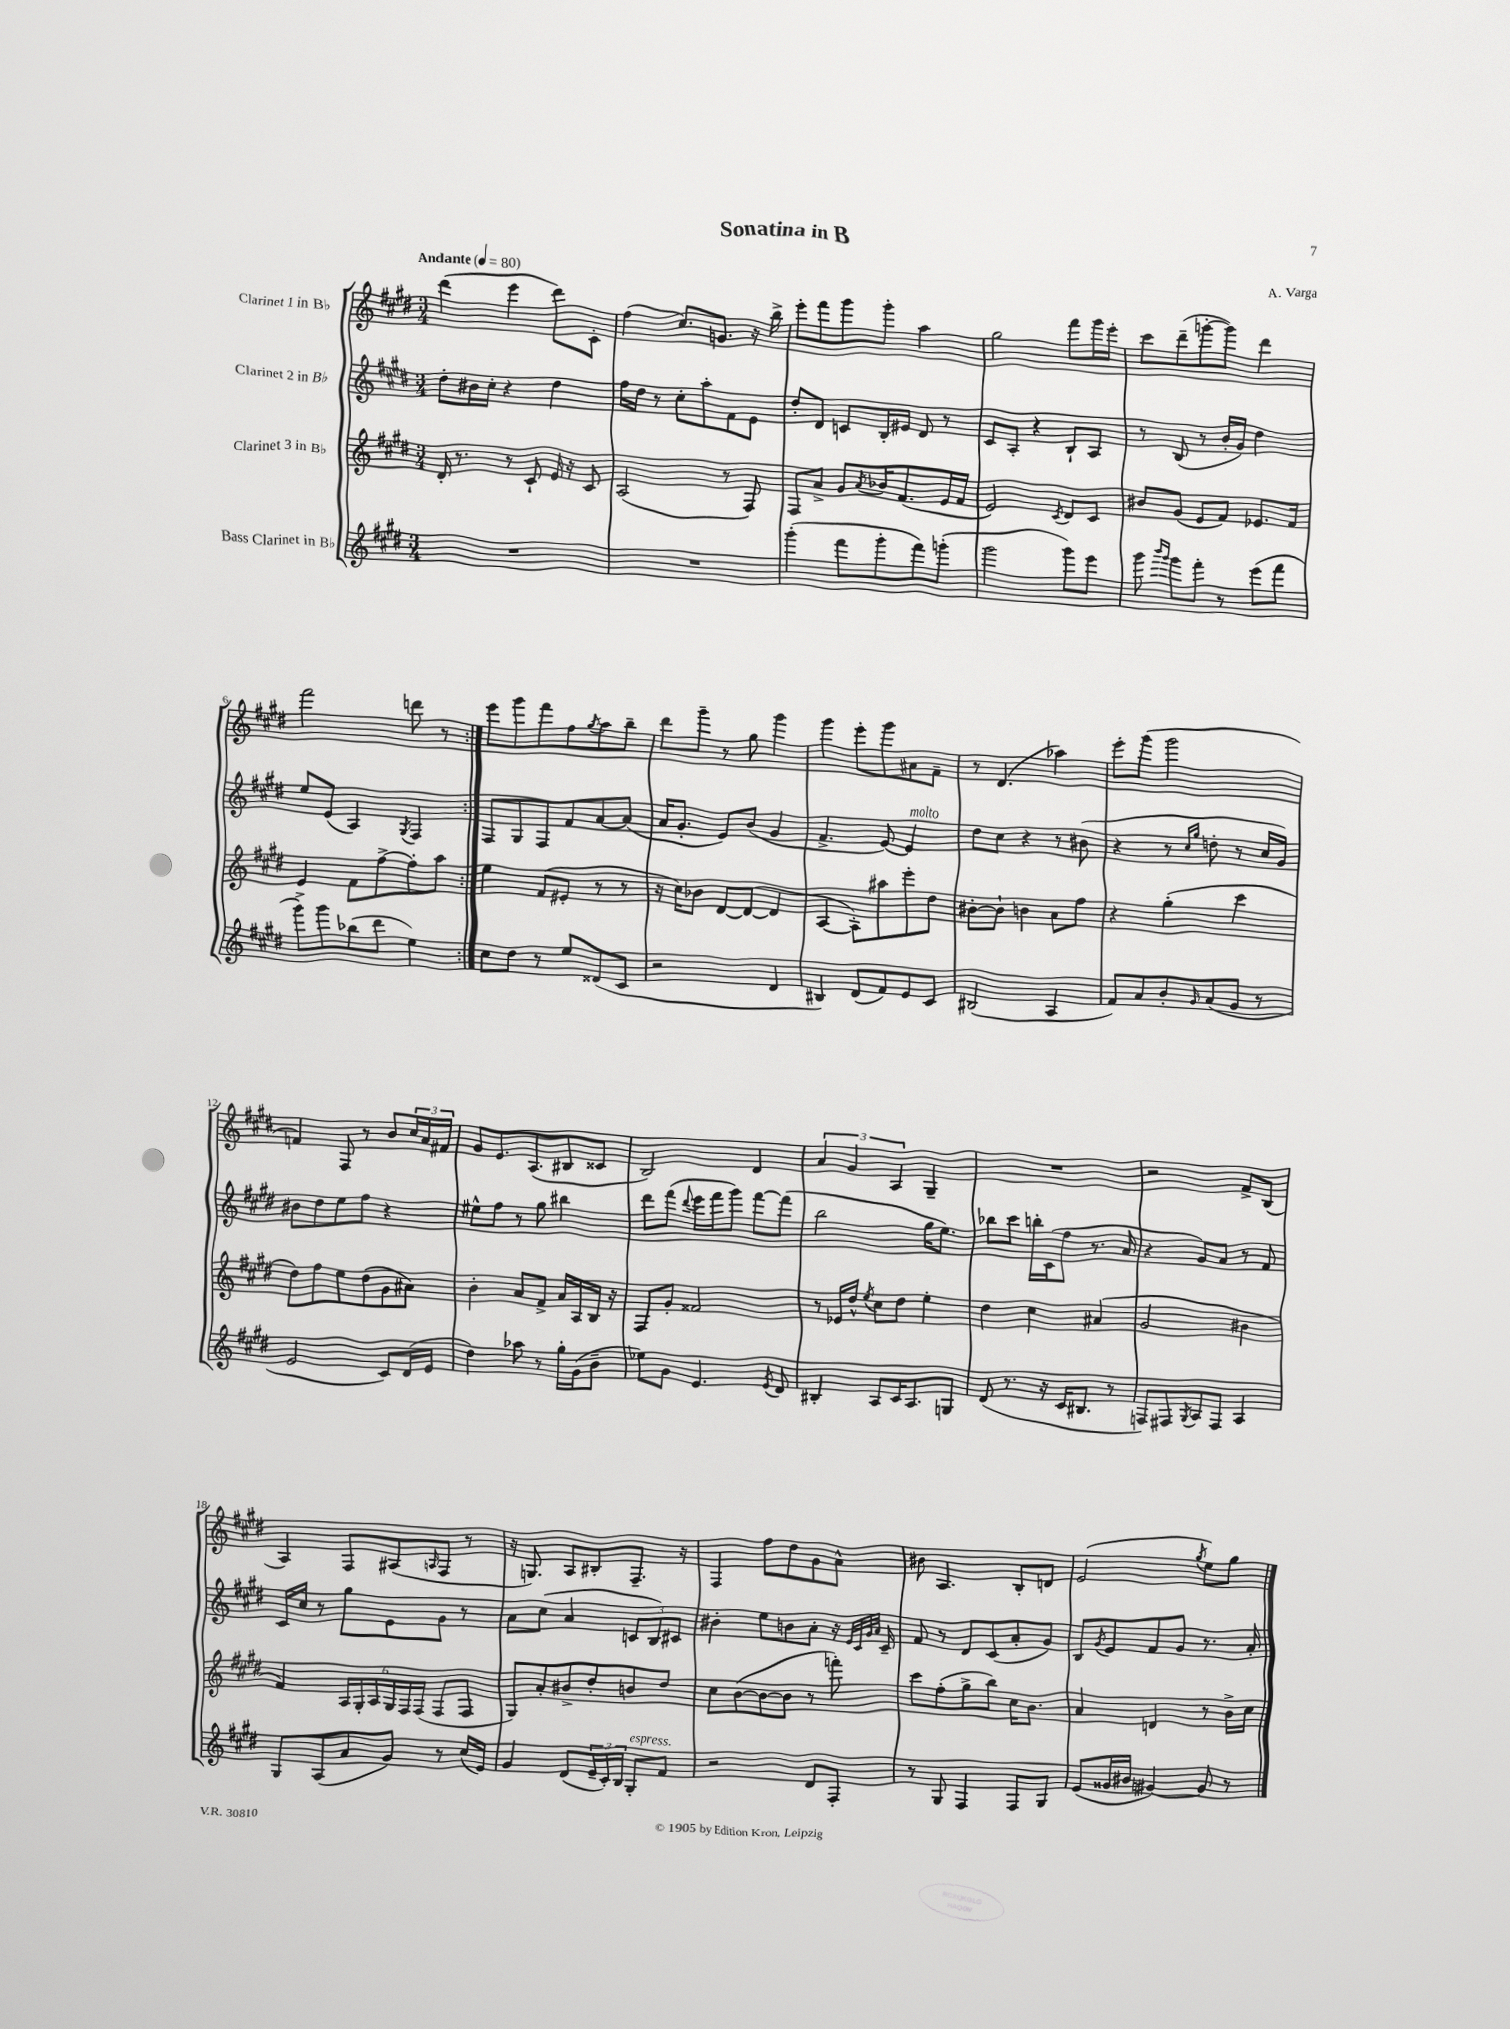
\header { title = "Sonatina in B" composer = "A. Varga" }
<<
\new StaffGroup <<
\new Staff = "s0" \with { instrumentName = "Clarinet 1 in Bb" } {
    \clef treble \key e \major \numericTimeSignature \time 3/4 \tempo "Andante" 4 = 80
    \repeat volta 2 { dis'''4( e'''4 dis'''8) cis'8-. |
    fis''4( cis''8.) g'8. r16 b''16-> |
    e'''8-. fis'''8 gis'''8 gis'''8-. a''4 |
    gis''2 fis'''8 gis'''16 e'''16-. |
    cis'''8 dis'''8--( g'''8~-. g'''8) dis'''4 |
    fis'''2 d'''8 r8 | }
    e'''8 gis'''8 fis'''8 fis''8 \acciaccatura { gis''8 } a''8 b''8-- |
    dis'''8 gis'''8-- r8 gis''8 gis'''4 |
    gis'''4 e'''8-. gis'''8 ais'8 fis'8-- |
    r8 dis'4.( aes''4) |
    e'''8-. gis'''8( gis'''2 |
    f'4) fis8 r8 b'8 \tuplet 3/2 { cis''16 a'16 fis'16 } |
    gis'8 e'8. a8.( bis8 cisis'8 |
    b2) dis'4 |
    \tuplet 3/2 { a'4 gis'4 a4 } gis4-- |
    R2. |
    r2 fis'8-> b8( |
    a4) fis8 ais8( \grace { a16 } fis8 r8 |
    r16 g8.) a8 bis8-. fis8.-- r16 |
    fis4 fis''8 dis''8 gis'8 a'8-^ |
    bis'8 a4. b8-. d'8 |
    e'2( \acciaccatura { gis''8 } e''8) gis''8 \bar "|." |
}
\new Staff = "s1" \with { instrumentName = "Clarinet 2 in Bb" } {
    \clef treble \key e \major \numericTimeSignature \time 3/4
    \repeat volta 2 { dis''8-. bis'16 cis''16-. r4 dis''4 |
    fis''16 dis''16 r8 cis''8-. a''8-. fis'8 e'8 |
    dis''8-. dis'8 c'8 b16-. eis'16 dis'8 r8 |
    cis'8 a8-. r4 b8-! a8 |
    r8 b8( r8 b'16-. gis'16) dis''4 |
    e''8 e'8( a4) \acciaccatura { gis8 } fis4 | }
    fis8 gis8 fis8 fis'8 a'8~ a'8( |
    a'16 gis'8.-. e'8) b'8( gis'4 |
    fis'4.-> e'8~) e'4^\markup { \italic "molto" } |
    dis''8 cis''8 r4 r8 bis'8( |
    r4 r8 \grace { cis''16 gis''16 } d''8-. r8 cis''16 gis'16) |
    bis'8 dis''8 e''8 fis''8 r4 |
    eis''8-^ fis''8 r8 gis''8 bis''4 |
    dis'''8 fis'''8( \appoggiatura { dis'''8 } e'''16 fis'''16 gis'''8) fis'''8~ fis'''8( |
    b''2 gis''16 e''8.) |
    bes''8 cis'''8 b''16-. cis'16( fis''8 r8. a'16 |
    r4 gis'8) a'8 r8 fis'8 |
    cis'16 cis''16 r8 gis''8 e'8 gis'8 r8 |
    a'8 cis''8( a'4 \tuplet 3/2 { c'8 b8) cis'8 } |
    bis'4-. e''8 b'8 a'8-. r16 \grace { e'32 cis'32 gis'32 a'32 } cis'16-- |
    fis'8 r8 dis'8 cis'8( a'8-. gis'8) |
    b8 \acciaccatura { gis'8 } e'8 fis'8 gis'8 r8. a'16-. \bar "|." |
}
\new Staff = "s2" \with { instrumentName = "Clarinet 3 in Bb" } {
    \clef treble \key e \major \numericTimeSignature \time 3/4
    \repeat volta 2 { dis'16-. r8. r8 cis'8-! e'16 r16 cis'8 |
    a2( r8 fis8) |
    fis8 a'8-> gis'8 \acciaccatura { a'8 } bes'16 fis'8.( e'16 fis'16 |
    e'2) \acciaccatura { cis'8 } dis'8 cis'8 |
    bis'8 gis'8( e'8 fis'8) ees'8. fis'16 |
    e'4 fis'8 fis''8~-> fis''8-. a''8 | }
    e''4 fis'8( eis'8-. r8 r8 |
    r16 cis''16) bes'8 dis'8~ dis'8~( dis'4 |
    a4~ a8-.) ais''8 e'''8-. dis''8 |
    bis'8~-. bis'8-! b'4 a'8 fis''8 |
    r4 gis''4-.( cis'''4 |
    dis''8) fis''8 e''8 dis''8( gis'8 ais'8) |
    b'4-. a'8 fis'8-> a'16 a16 b16 r16 |
    fis8 gis'8-. fisis'2 |
    r8 ees'16 dis''16-^ \acciaccatura { e''8 } cis''8 dis''8 e''4-. |
    dis''4 cis''4 ais'4( |
    gis'2 bis'4 |
    fis'4) \tuplet 6/4 { a16 gis16-. a16 gis16 fis16 fis16( } fis8 fis8 |
    gis8) a'8-. bis'8-> dis''8-. b'8 dis''8 |
    cis''8 b'8~( b'8~ b'8 r8 f'''8-.) |
    cis'''8 fis''8-.( gis''8-> b''8) cis''16 b'8. |
    a'4 d'4 r8 b'16-> cis''16 \bar "|." |
}
\new Staff = "s3" \with { instrumentName = "Bass Clarinet in Bb" } {
    \clef treble \key e \major \numericTimeSignature \time 3/4
    \repeat volta 2 { R2. |
    R2. |
    gis'''4-.( fis'''8 gis'''8-. fis'''8) g'''8-.( |
    gis'''2 gis'''8) e'''8 |
    gis'''8 \grace { b'''16 gis'''16 } gis'''8 fis'''8-. r8 e'''8( fis'''8 |
    gis'''8->) gis'''8 bes''8( dis'''8 e''4) | }
    cis''8 dis''8 r8 e''8 disis'8( cis'8 |
    r2 dis'4 |
    bis4) dis'8( fis'8) e'8 cis'8 |
    bis2( a4 |
    fis'8) a'8 b'8-. \grace { gis'16 } a'8( gis'8 r8 |
    e'2 cis'8) dis'16( e'16 |
    dis''4) aes''8 r8 gis''16-. gis'16( b'8-- |
    ees''8) gis'8 e'4. \acciaccatura { e'8 } dis'8 |
    bis4-. a8 cis'16 a8. g8 |
    dis'8( r8. r16 cis'16 bis8. r8 |
    f8) fis8 \acciaccatura { gis8 } a8 fis8 a4 |
    gis8 a8( a'8 gis'8) r8 cis''16( e'16) |
    gis'4 dis'8( \tuplet 3/2 { e'16-- cis'16-.) b16 } gis8-.^\markup { \italic "espress." } fis'8 |
    r2 dis'8 fis8-. |
    r8 gis8 fis4 fis8 gis8 |
    e'8( gisis'16 bis'16 gis'4~) gis'8 r8 \bar "|." |
}
>>
>>
